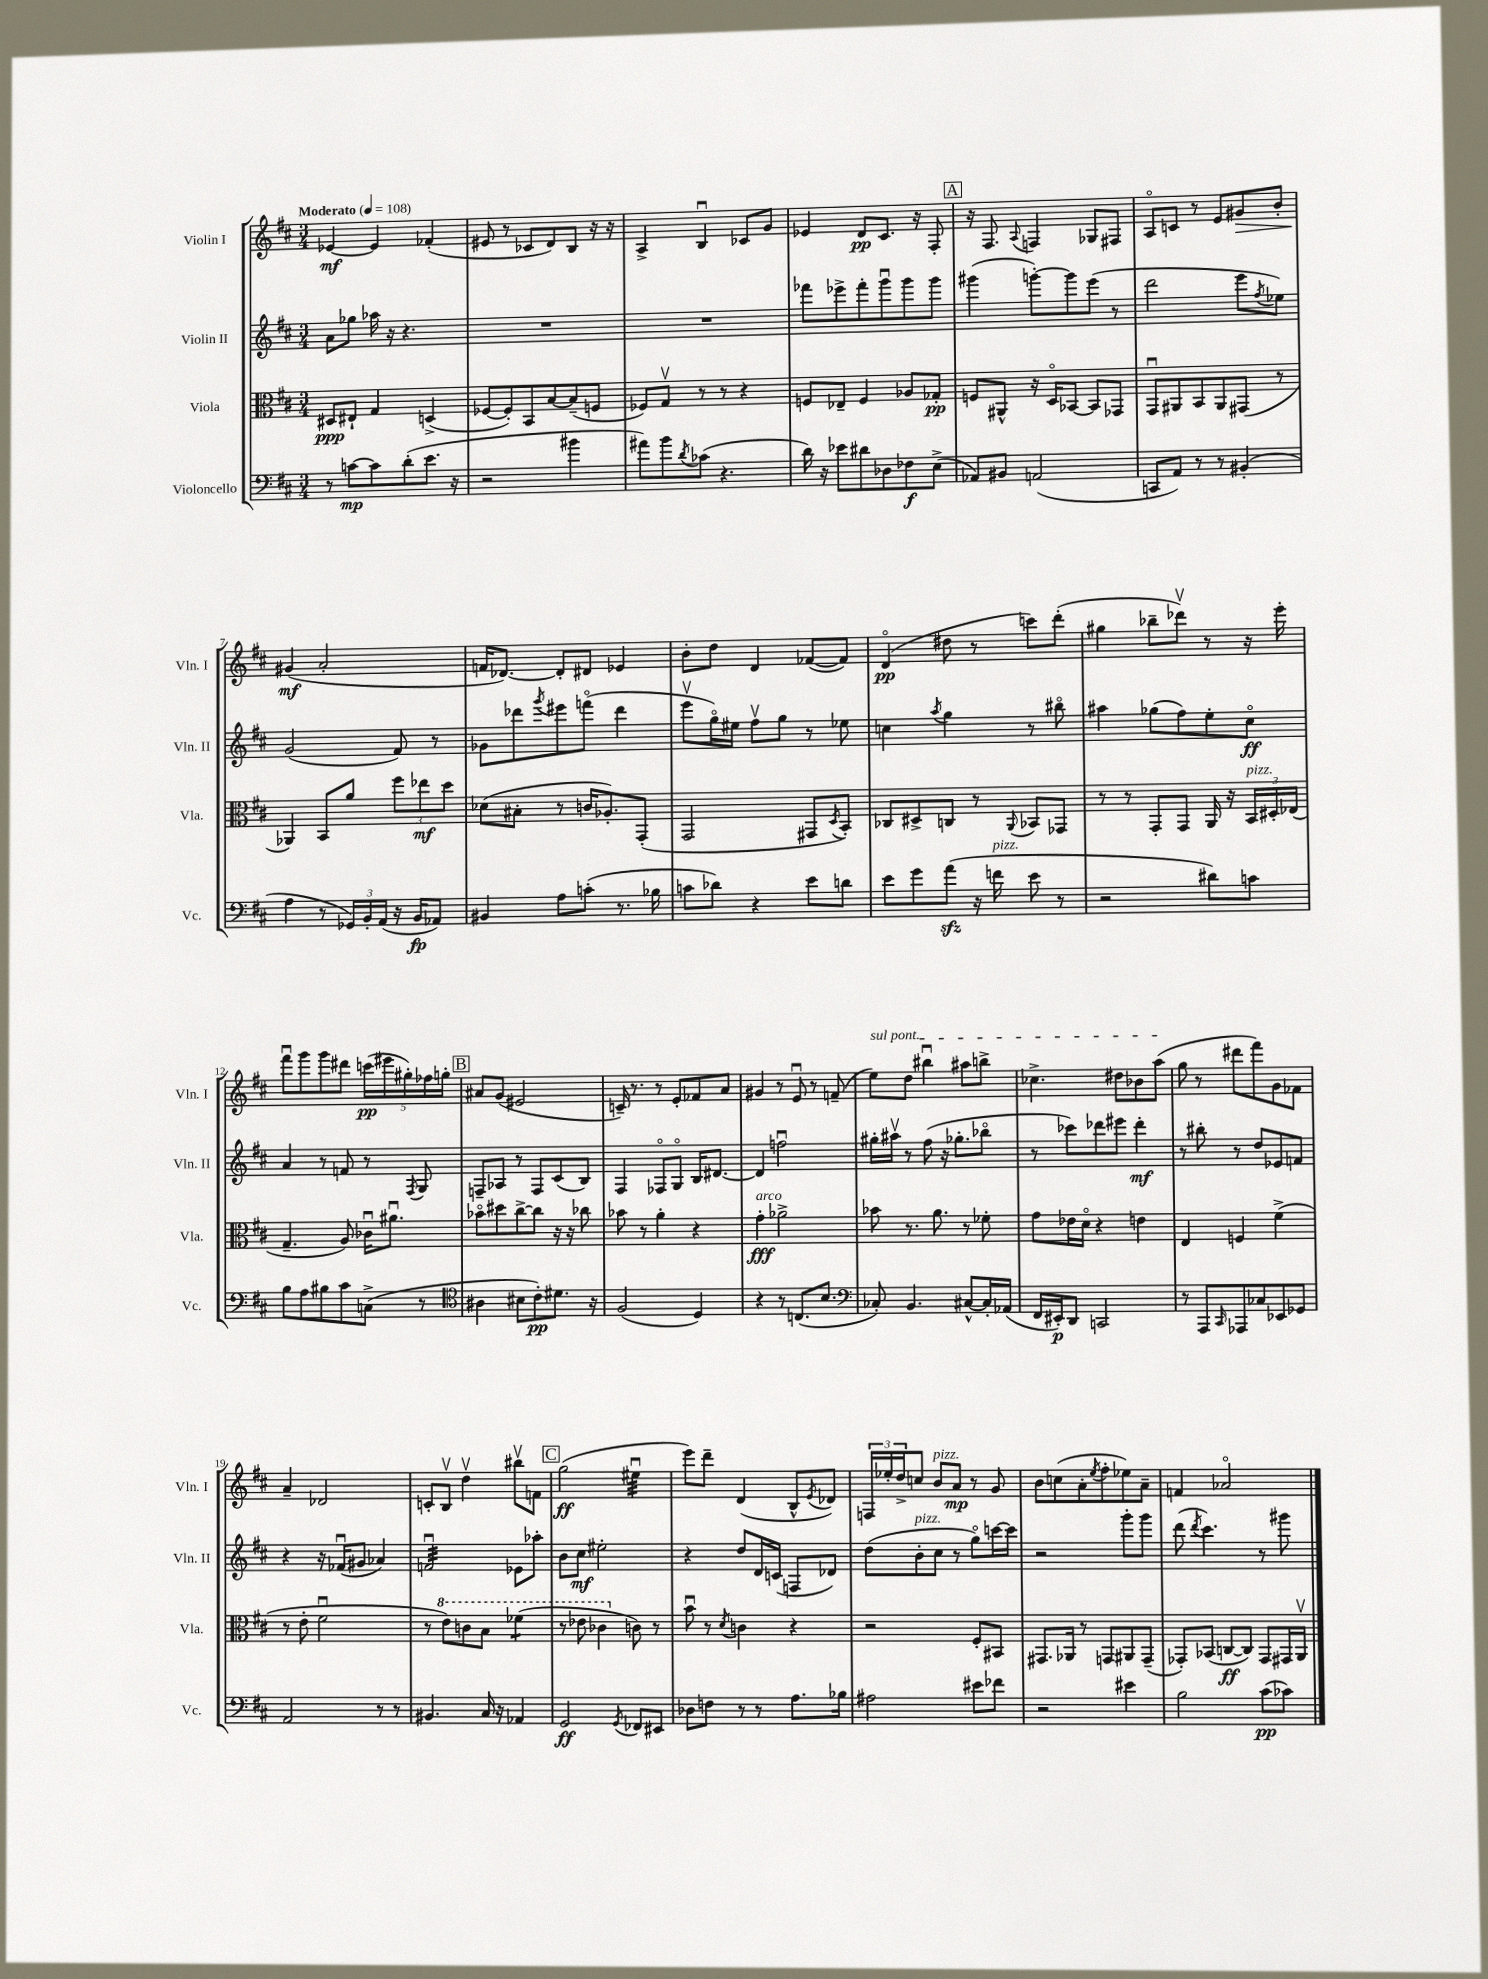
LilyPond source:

<<
\new StaffGroup <<
\new Staff = "s0" \with { instrumentName = "Violin I" shortInstrumentName = "Vln. I" } {
    \clef treble \key d \major \numericTimeSignature \time 3/4 \tempo "Moderato" 4 = 108
    ees'4~\mf ees'4 fes'4-.( |
    eis'8 r8 ces'8 d'8) b8 r16 r16 |
    a4-> b4\downbow ces'8 g'8 |
    ees'4 d'8\pp cis'8. r16 fis8-. |
    \mark \markup { \box "A" } r16 fis8. \appoggiatura { a8 } f4 ges8 fis8 |
    a8\flageolet c'8 r8 e'8 gis'8\> b'8-. |
    gis'4\mf\!( a'2-. |
    f'16 des'8.~) des'8-. dis'8 ees'4 |
    b'8-. d''8 d'4 fes'8~( fes'8) |
    d'4\flageolet\pp( dis''8 r8 c'''8) d'''8-.( |
    gis''4 bes''8-- des'''8\upbow) r8 r16 e'''16-. |
    fis'''8\downbow g'''8 g'''8 dis'''8 \tuplet 5/4 { c'''16\pp( eis'''16 gis''16-.) fes''16 g''16-. } |
    \mark \markup { \box "B" } ais'8 g'8( eis'2 |
    c'16--) r8. r8 e'8-. fes'8 a'8 |
    gis'4 r8 e'8\downbow r8 f'8--( |
    \once \override TextSpanner.bound-details.left.text = \markup { \italic "sul pont." } e''8\startTextSpan) d''8 bis''4\downbow ais''8 b''8-> |
    ces''4.-> dis''8 bes'8 a''8\stopTextSpan( |
    g''8 r8 dis'''8 fis'''8) g'8 fes'8 |
    a'4-- des'2 |
    c'8-. b8\upbow d''4\upbow bis''8\upbow f'8 |
    \mark \markup { \box "C" } g''2\ff( eis''4:32\downbow |
    e'''8) d'''8-- d'4( b8-^ \acciaccatura { e'8 } des'8) |
    \tuplet 3/2 { f16 ees''16-. d''16-> } c''8 b'8^\markup { \italic "pizz." } a'8\mp r8 g'8 |
    b'8 c''8( a'8-. \acciaccatura { e''8 } fis''8-. ees''8) a'8-- |
    f'4 aes'2\flageolet \bar "|." |
}
\new Staff = "s1" \with { instrumentName = "Violin II" shortInstrumentName = "Vln. II" } {
    \clef treble \key d \major \numericTimeSignature \time 3/4
    a'8 ges''8 aes''16 r16 r4. |
    R2. |
    R2. |
    fes'''8 ees'''8-> fes'''8-. g'''8\downbow g'''8 g'''8 |
    \mark \markup { \box "A" } gis'''4( g'''8~-.) g'''8 e'''8( r8 |
    d'''2 e'''8 \acciaccatura { fis''8 } ees''8) |
    g'2( fis'8) r8 |
    ges'8 des'''8 \acciaccatura { g'''8 } eis'''8 f'''8\flageolet( des'''4 |
    e'''8\upbow g''16\flageolet) eis''16 fis''8\upbow g''8 r8 ees''8 |
    c''4 \acciaccatura { a''8 } g''4 r8 bis''8\flageolet |
    ais''4 ges''8( fis''8) e''8-. cis''8\flageolet\ff |
    a'4 r8 f'8 r8 \acciaccatura { fis8 } g8 |
    \mark \markup { \box "B" } f8-- aes8 r8 f8 cis'8( b8) |
    fis4 fes8\flageolet g8\flageolet b16 dis'8.~ |
    dis'4 f''2\downbow |
    gis''16-. ais''16\upbow r8 fis''8( r16 ges''8.-. bes''8\flageolet |
    r8 ces'''8) des'''8 eis'''8 des'''4-.\mf |
    r8 bis''8-. r8 d''8 ees'8 f'8 |
    r4 r16 fes'16\downbow( gis'8 aes'4) |
    f'2:32\downbow ees'8 aes''8-. |
    \mark \markup { \box "C" } b'8 cis''8\mf eis''2-. |
    r4 d''8 d'16 c'16( f8 des'8) |
    d''8( b'8-.^\markup { \italic "pizz." } cis''8 r8 g''8\flageolet) c'''16~ c'''16 |
    r2 g'''8-. g'''8 |
    d'''8( \acciaccatura { d'''8 } cis'''4.) r8 gis'''8 \bar "|." |
}
\new Staff = "s2" \with { instrumentName = "Viola" shortInstrumentName = "Vla." } {
    \clef alto \key d \major \numericTimeSignature \time 3/4
    dis8\ppp eis8-! g4 d4->( |
    fes8~ fes8-.) b,8 b8~ b8--( f8 |
    fes8) g8\upbow r8 r8 r4 |
    f8 ees8-- f4 aes8 ges8-.\pp |
    \mark \markup { \box "A" } f8 ais,8-^ r16 d16\flageolet bes,8~ bes,8 ges,8 |
    g,8\downbow ais,8 b,8 ais,8 gis,8( r8 |
    aes,4) b,8 a'8 \tuplet 3/2 { fis''8 ees''8\mf d''8 } |
    des'8( bis8-. r8 c'16 aes8.-.) g,8-.( |
    g,2 gis,8 \acciaccatura { d8 } b,8-.) |
    ces8 dis8-> c8 r8 \appoggiatura { a,8 } bes,8 ges,8 |
    r8 r8 g,8-. g,8 a,16 r16 \tuplet 3/2 { b,16^\markup { \italic "pizz." } dis16-. ees16( } |
    g4.-- a8) ces'16\downbow ais'8.\downbow |
    \mark \markup { \box "B" } bes'8\flageolet dis''8 cis''8~-> cis''8 r16 r16 ces''8 |
    bes'8 r8 a'4-. r4 |
    g'4-.\fff^\markup { \italic "arco" } aes'2-> |
    bes'8 r8. a'8. r8 fes'8-. |
    g'8 ees'16 d'16\flageolet r4 e'4 |
    e4 f4 fis'4->( |
    r8 e'8-. fis'2\downbow |
    r8 \ottava #1 e''8) c''8 b'8 fes''4:8( |
    \mark \markup { \box "C" } r8 ees''8 ces''4 \ottava #0 c'8) r8 |
    b'8\downbow r8 \acciaccatura { d'8 } c'4 r4 |
    r2 fis8-. bis,8 |
    gis,8. aes,16 r8 g,8 ais,8 g,8--( |
    ges,8-.) bes,8( c8~\ff c8) ges,8 gis,16 a,16\upbow \bar "|." |
}
\new Staff = "s3" \with { instrumentName = "Violoncello" shortInstrumentName = "Vc." } {
    \clef bass \key d \major \numericTimeSignature \time 3/4
    r8 c'8~\mp c'8 d'8-.( e'8. r16 |
    r2 bis'4 |
    ais'8) b'8 \acciaccatura { d'8 } ces'8( r4. |
    d'16) r16 ees'8 dis'8 des8 fes8\f e8->( |
    \mark \markup { \box "A" } aes,8) bis,8 a,2( |
    c,8 a,8) r8 r8 bis,4-.( |
    a4 r8 \tuplet 3/2 { ges,16) b,16-. a,16( } r16 b,16\fp aes,8) |
    bis,4 a8 c'8-.( r8. bes16 |
    c'8 des'8) r4 e'8 d'8 |
    e'8 g'8 a'8\sfz( r16 f'16^\markup { \italic "pizz." } e'8 r8 |
    r2 dis'8) c'8 |
    b8 a8 bis8 cis'8 c8->( r8 |
    \mark \markup { \box "B" } \clef tenor ais4 bis8 cis'8-.\pp) dis'8. r16 |
    fis2( d4) |
    r4 r8 c8.( b8. |
    \clef bass ces8-.) b,4. cis8~-^ cis16-. aes,16( |
    fis,16 eis,16-.\p) d,8 c,2 |
    r8 a,,8 \grace { cis,16 } aes,,8 ces8 ees,8 ges,8 |
    a,2 r8 r8 |
    bis,4. cis16 r16 aes,4 |
    \mark \markup { \box "C" } g,2\ff \acciaccatura { g,8 } fes,8 eis,8 |
    des8 f8 r8 r8 a8. bes16 |
    ais2 eis'8 fes'8 |
    r2 eis'4 |
    b2 cis'8\pp( ces'8) \bar "|." |
}
>>
>>
